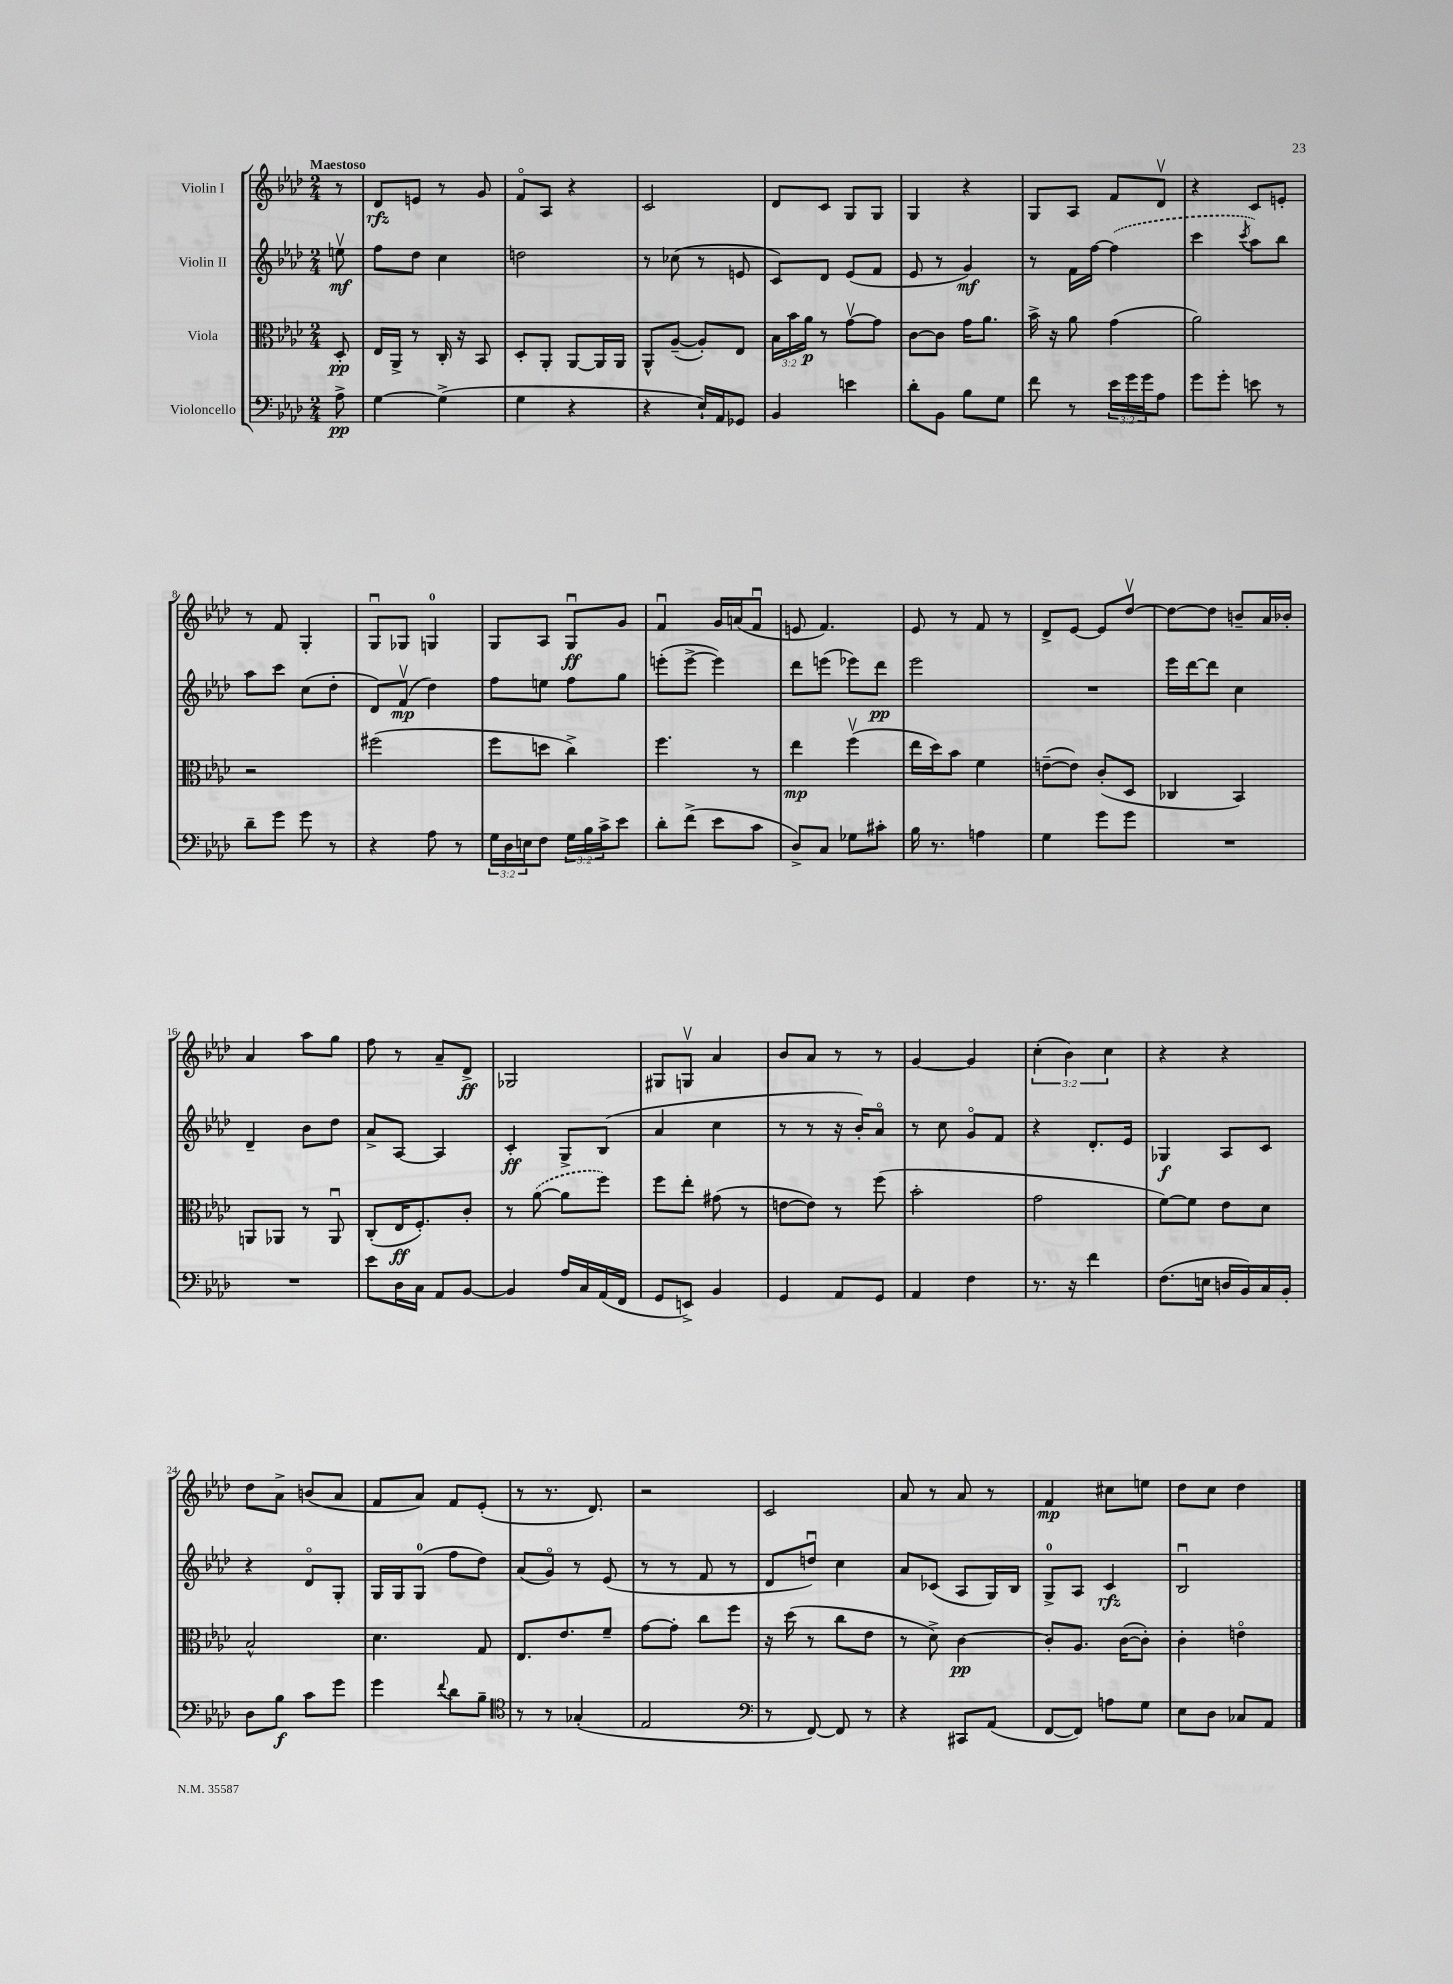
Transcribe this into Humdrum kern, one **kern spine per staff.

**kern	**kern	**kern	**kern
*staff4	*staff3	*staff2	*staff1
*clefF4	*clefC3	*clefG2	*clefG2
*k[b-e-a-d-]	*k[b-e-a-d-]	*k[b-e-a-d-]	*k[b-e-a-d-]
*M2/4	*M2/4	*M2/4	*M2/4
8A-^\	8D-'/	8eev\	8r
=	=	=	=
[4G\	16E-/LL	8ff\L	8d-/L
.	16AA-^/JJ	.	.
.	8r	8dd-\J	8e/J
(4G^\]	16C'/	4cc\	8r
.	16r	.	.
.	8BB-/	.	8g/
=	=	=	=
4G\	8D-'/L	2dd\	8fo/L
.	8AA-'/J	.	8A-/J
4r	[8AA-/L	.	4r
.	16AA-/]L	.	.
.	16AA-/JJ	.	.
=	=	=	=
4r	8AA-^^/L	8r	2c/
.	([8A-~/J	(8cc-\	.
16E-`/LL)	8A-'/]L)	8r	.
16AA-/J	.	.	.
8GG-/J	8E-/J	8e/	.
=	=	=	=
4BB-/	24B-\LL	8c/L)	8d-/L
.	24b-\	.	.
.	24a-\JJ	.	.
.	8r	8d-/J	8c/J
4e\	[8gv\L	(8e-/L	8G/L
.	8g\]J	8f/J	8G/J
=	=	=	=
8d-'\L	[8c\L	8e-/	4G/
8BB-\J	8c\]J	8r	.
8B-\L	16g\LK	4g/)	4r
.	8.a-\J	.	.
8G\J	.	.	.
=	=	=	=
8f\	16b-^\	8r	8G/L
.	16r	.	.
8r	8a-\	16f\LL	8A-/J
.	.	[16ff\JJ	.
24e-\LL	(4g\	(4ff\]	8f/L
24g\	.	.	.
24g\J	.	.	.
8A-\J	.	.	8d-v/J
=	=	=	=
8g\L	2a-\)	4ccc\	4r
8g'\J	.	.	.
.	.	8qccc/	.
8e\	.	8aa-\L)	8c/L
8r	.	8bb-\J	8e'/J
=	=	=	=
8d-~\L	2r	8aa-\L	8r
8g\J	.	8ccc\J	8f/
8g\	.	(8cc\L	4G'/
8r	.	8dd-'\J	.
=	=	=	=
4r	(2ff#\	8d-/L)	8Gu/L
.	.	(8fv/J	8G-/J
8A-\	.	4dd-\)	4G/
8r	.	.	.
=	=	=	=
24G\LL	8ff\L	8ff\L	8G/L
24D-\	.	.	.
24E\J	.	.	.
8F\J	8dd\J	8ee\J	8A-/J
24G\LL	4cc^\)	8ff\L	8Gu/L
24B-\	.	.	.
24c^\J	.	.	.
8e-\J	.	8gg\J	8g/J
=	=	=	=
8d-'\L	4.ff\	(8eee'\L	4fu/
(8f^\J	.	[8eee^\J	.
8e-\L	.	4eee\])	16g/LL
.	.	.	(16a/J
8c\J	8r	.	8fu/J
=	=	=	=
8D-^/L)	4ee-\	8ddd-\L	8e/
8C/J	.	(8eee\J	4.f/)
8G-\L	(4ffv\	8eee-\L)	.
8c#'\J	.	8ddd-\J	.
=	=	=	=
16B-\	16ee-\LL	2eee-\	8e-/
8.r	16dd-\J)	.	.
.	8b-\J	.	8r
4A\	4f\	.	8f/
.	.	.	8r
=	=	=	=
4G\	([8e~\L	2r	8d-^/L
.	8e\]J)	.	[8e-/J
8g\L	(8c'/L	.	8e-/]L
8g\J	8D-/J	.	[8dd-v/J
=	=	=	=
2r	4C-/	16eee-\LL	8dd-\_L
.	.	[16ddd-\J	.
.	.	8ddd-\]J	8dd-\]J
.	4BB-/)	4cc\	8b~/L
.	.	.	16a-/L
.	.	.	16b-'/JJ
=	=	=	=
2r	8AA/L	4d-~/	4a-/
.	8AA-/J	.	.
.	8r	8b-\L	8aa-\L
.	8AA-u/	8dd-\J	8gg\J
=	=	=	=
8e-\L	(8C'/L	8a-^/L	8ff\
16D-\L	16E-/K	[8A-/J	8r
16C\JJ	8.F'/)	.	.
8AA-/L	.	4A-/]	8a-~/L
[8BB-/J	8c'/J	.	8d-^/J
=	=	=	=
4BB-/]	8r	4c'/	2G-/
.	([8a-\	.	.
16A-/LL	8a-\]L	8G^/L	.
16C/	.	.	.
(16AA-/	8ff\J)	(8B-/J	.
16FF/JJ	.	.	.
=	=	=	=
8GG/L	8ff\L	4a-/	8G#/L
8EE^/J)	8ee-'\J	.	8Gv/J
4BB-/	(8g#\	4cc\	4a-/
.	8r	.	.
=	=	=	=
4GG/	[8e\L	8r	8b-/L
.	8e\]J)	8r	8a-/J
8AA-/L	8r	16r	8r
.	.	16b-'/LK)	.
8GG/J	(8ff\	8a-o/J	8r
=	=	=	=
4AA-/	2b-'\	8r	[4g/
.	.	8cc\	.
4F\	.	8go/L	4g/]
.	.	8f/J	.
=	=	=	=
8.r	2g\	4r	(6cc'\
.	.	.	6b-\)
16r	.	.	.
4f\	.	8.d-'/L	.
.	.	.	6cc\
.	.	16e-/Jk	.
=	=	=	=
(8.F\L	[8f\L)	4G-/	4r
.	8f\]J	.	.
16E\Jk	.	.	.
16D/LL	8e-\L	8A-/L	4r
16BB-/)	.	.	.
16C/	8d-\J	8c/J	.
16BB-'/JJ	.	.	.
=	=	=	=
8D-\L	2B-^^/	4r	8dd-\L
8B-\J	.	.	8a-^\J
8c\L	.	8d-o/L	(8b/L
8g\J	.	8G'/J	8a-/J
=	=	=	=
4g\	4.d-\	16G/LL	8f/L
.	.	16G/J	.
.	.	(8G/J	8a-/J)
8qqf/	.	.	.
8d-\L	.	8ff\L	8f/L
8B-~\J	8G/	8dd-\J)	(8e-'/J
=	=	=	=
*clefC4	*	*	*
8r	8.E-/L	(8a-/L	8r
8r	.	8go/J)	8.r
.	8.e-/	.	.
(4G-'/	.	8r	.
.	.	.	8.d-/)
.	8f~/J	(8e-/	.
=	=	=	=
2E-/	[8g\L	8r	2r
.	8g'\]J	8r	.
.	8cc\L	8f/	.
.	8ff\J	8r	.
=	=	=	=
*clefF4	*	*	*
8r	16r	8d-/L	2c/
.	(16dd-\	.	.
[8FF/)	8r	8ddu/J)	.
8FF/]	8cc\L	4cc\	.
8r	8e-\J	.	.
=	=	=	=
4r	8r	8a-/L	8a-/
.	8d-^\)	(8c-/J	8r
8CC#/L	[4c\	8A-/L	8a-/
(8AA-/J	.	16G/L)	8r
.	.	16B-/JJ	.
=	=	=	=
[8FF/L	8c'/]L	8G^/L	4f/
8FF/]J)	8.A-/J	8A-/J	.
8A\L	.	4c/	8cc#\L
.	([16c\LK	.	.
8G\J	8c'\]J)	.	8ee\J
=	=	=	=
8E-\L	4c'\	2B-u/	8dd-\L
8D-\J	.	.	8cc\J
8C-/L	4eo\	.	4dd-\
8AA-/J	.	.	.
==	==	==	==
*-	*-	*-	*-
